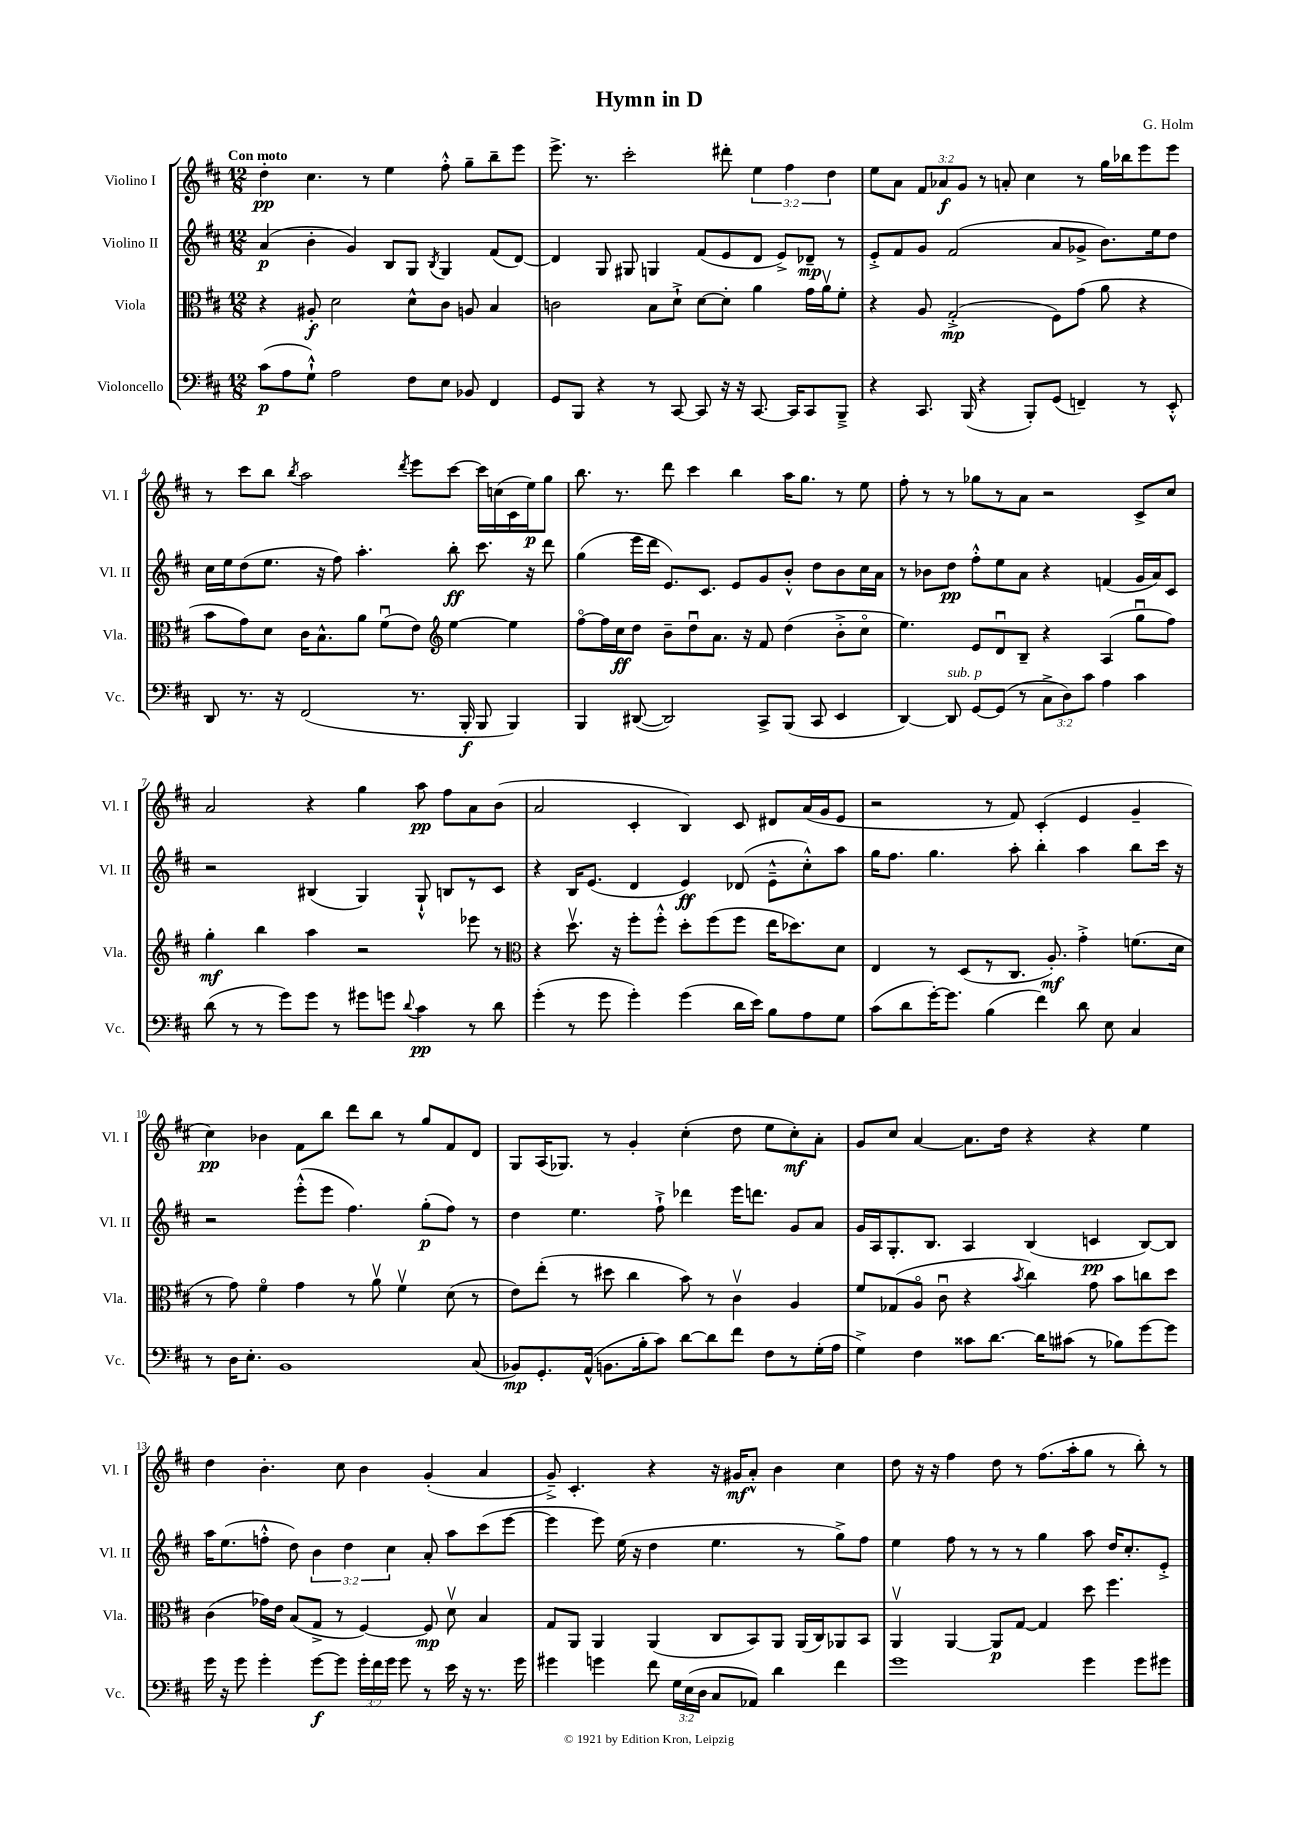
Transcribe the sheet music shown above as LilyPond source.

\header { title = "Hymn in D" composer = "G. Holm" }
<<
\new StaffGroup <<
\new Staff = "s0" \with { instrumentName = "Violino I" shortInstrumentName = "Vl. I" } {
    \clef treble \key d \major \numericTimeSignature \time 12/8 \override Staff.TupletNumber.text = #tuplet-number::calc-fraction-text \tempo "Con moto"
    \autoBeamOff d''4-.\pp cis''4. r8 e''4 fis''8-.-^ g''8[-- b''8-- e'''8] |
    e'''8.-> r8. cis'''2-. dis'''8-. \tuplet 3/2 { e''4 fis''4 d''4 } |
    e''8[ a'8] \tuplet 3/2 { fis'8[ aes'8\f g'8] } r8 a'8-. cis''4 r8 g''16[ bes''16 e'''8 e'''8] |
    r8 cis'''8[ b''8] \acciaccatura { b''8 } a''2 \acciaccatura { d'''8 } e'''8[ cis'''8]~ cis'''16[ c''16( cis'16 e''16\p) g''8] |
    b''8. r8. d'''8 cis'''4 b''4 a''16[ g''8.] r8 e''8 |
    fis''8-. r8 r8 ges''8[ r8 a'8] r2 cis'8[-> cis''8] |
    a'2 r4 g''4 a''8\pp fis''8[ a'8 b'8]( |
    a'2 cis'4-. b4) cis'8 dis'8[ a'16( g'16 e'8] |
    r2 r8 fis'8) cis'4-.( e'4 g'4-- |
    cis''4\pp) bes'4 fis'8[ b''8] d'''8[ b''8] r8 g''8[ fis'8 d'8] |
    g8[ a16( ges8.]) r8 g'4-. cis''4-.( d''8 e''8[ cis''8-.\mf) a'8]-. |
    g'8[ cis''8] a'4~ a'8.[ d''16] r4 r4 e''4 |
    d''4 b'4.-. cis''8 b'4 g'4-.( a'4 |
    g'8--->) cis'4.-. r4 r16 gis'16[\mf a'8]-.-^ b'4 cis''4 |
    d''8 r16 r16 fis''4 d''8 r8 fis''8.[( a''16-. g''8] r8 b''8-.) r8 \bar "|." |
}
\new Staff = "s1" \with { instrumentName = "Violino II" shortInstrumentName = "Vl. II" } {
    \clef treble \key d \major \numericTimeSignature \time 12/8 \override Staff.TupletNumber.text = #tuplet-number::calc-fraction-text
    \autoBeamOff a'4\p( b'4-. g'4) b8[ g8] \acciaccatura { b8 } g4 fis'8[( d'8]~) |
    d'4 g8 gis8 g4 fis'8[( e'8 d'8] e'8[->) des'8]--\mp r8 |
    e'8[-.-> fis'8 g'8] fis'2( a'8[ ges'8]-> b'8.[) e''16 d''8] |
    cis''16[ e''16 d''8( e''8.] r16 fis''8) a''4.-. b''8-.\ff cis'''8. r16 d'''8 |
    g''4( e'''16[ d'''16] e'8.[) cis'8.] e'8[ g'8 b'8]-.-^ d''8[ b'8 cis''16 a'16] |
    r8 bes'8[ d''8]\pp fis''8[-.-^ e''8 a'8] r4 f'4( g'16[ a'16) cis'8] |
    r2 bis4( g4) g8-!-^ b8[ r8 cis'8] |
    r4 b16[ e'8.]( d'4 e'4\ff) des'8( e'8[---^ cis''8-.-^) a''8] |
    g''16[ fis''8.] g''4. a''8-. b''4-. a''4 b''8[ cis'''16] r16 |
    r2 e'''8[-.-^( e'''8] fis''4.) g''8[-.\p( fis''8]) r8 |
    d''4 e''4. fis''8-!-> des'''4 e'''16[ d'''8.] g'8[ a'8] |
    g'16[ a16 g8.-. b8.] a4 b4( c'4\pp b8[~) b8] |
    a''16[ e''8.( f''8]-.-^ d''8) \tuplet 3/2 { b'4 d''4 cis''4 } a'8-. a''8[ cis'''8( e'''8]~ |
    e'''4 e'''8) e''16( r16 d''4 e''4. r8 g''8[->) fis''8] |
    e''4 fis''8 r8 r8 r8 g''4 a''8 d''16[ cis''8.-. e'8]-.-> \bar "|." |
}
\new Staff = "s2" \with { instrumentName = "Viola" shortInstrumentName = "Vla." } {
    \clef alto \key d \major \numericTimeSignature \time 12/8
    \autoBeamOff r4 ais8-.\f d'2 d'8[-^ cis'8] a8 b4 |
    c'2 b8[ d'8]-!-> d'8[~ d'8]-. a'4 g'16[ a'16\upbow fis'8]-. |
    r4 a8 g2-.->\mp( fis8[) g'8]( a'8 r4 |
    b'8[ g'8) d'8] cis'16[ b8.-^ a'8] fis'8[\downbow( e'8]) \clef treble e''4~ e''4 |
    fis''8[~\flageolet fis''16 cis''16\ff d''8] b'8[-- d''8\downbow a'8.] r16 fis'8 d''4( b'8[-.-> cis''8]\flageolet |
    e''4.) e'8[ d'8\downbow b8]-- r4 a4( g''8[\downbow fis''8]) |
    g''4-.\mf b''4 a''4 r2 ees'''8 r8 |
    \clef alto r4 d''8.\upbow r16 fis''8[-. fis''8]-.-^ d''8[-. fis''8( fis''8] e''16[ des''8.) d'8] |
    e4 r8 d8[( r8 cis8.] a8.-.\mf) g'4-.-> f'8.[( d'16] |
    r8 g'8) fis'4\flageolet g'4 r8 a'8\upbow fis'4\upbow d'8( r8 |
    e'8[) e''8]-.( r8 dis''8 cis''4 b'8) r8 cis'4\upbow a4 |
    fis'8[ ges8( a8]\flageolet cis'8\downbow r4 \acciaccatura { b'8 } cis''4) g'8 b'8[ c''8 d''8] |
    cis'4( ges'16[) e'16] b8[( g8]-> r8 fis4~) fis8\mp d'8\upbow b4 |
    g8[ a,8] a,4 a,4( cis8[ b,8) a,8] a,16[( cis16) aes,8 b,8] |
    a,4\upbow a,4~ a,8[\p g8]~ g4 d''8 fis''4. \bar "|." |
}
\new Staff = "s3" \with { instrumentName = "Violoncello" shortInstrumentName = "Vc." } {
    \clef bass \key d \major \numericTimeSignature \time 12/8 \override Staff.TupletNumber.text = #tuplet-number::calc-fraction-text
    \autoBeamOff cis'8[\p( a8 g8]-!-^) a2 fis8[ e8] bes,8 fis,4 |
    g,8[ b,,8] r4 r8 cis,8~ cis,8 r16 r16 cis,8.~ cis,16[ cis,8 b,,8]---> |
    r4 cis,8. b,,16( r4 b,,8[-.) g,8]( f,4--) r8 e,8-.-^ |
    d,8 r8. r16 fis,2( r8. b,,16-.\f b,,8 b,,4) |
    b,,4 dis,8~( dis,2) cis,8[-> b,,8]( cis,8 e,4 |
    d,4~) d,8^\markup { \italic "sub. p" } g,8[~ g,8]( r8 \tuplet 3/2 { cis8[-> d8) cis'8] } a4 cis'4 |
    d'8( r8 r8 g'8[) g'8] r8 gis'8[ g'8] \appoggiatura { d'8 } cis'4\pp r8 d'8 |
    g'4-.( r8 g'8 g'4-.) g'4( d'16[ e'16]) b8[ a8 g8] |
    cis'8[( d'8 g'16~-.) g'8.] b4( fis'4) d'8 e8 cis4 |
    r8 d16[ e8.]-. b,1 cis8( |
    bes,8[\mp) g,8.-. a,16]-^( b,8.[ b16-. cis'8]) d'8[~ d'8 fis'8] fis8[ r8 g16-.( a16] |
    g4->) fis4 cisis'8[ d'8.]~ d'16[ cis'8]( r8 bes8[) g'8~ g'8] |
    g'16 r16 g'8 g'4-. g'8[~\f g'8] \tuplet 3/2 { g'16[-. fis'16 g'16] } g'8 r8 e'16 r16 r8. g'16 |
    gis'4 g'4 fis'8 \tuplet 3/2 { g16[ e16( d16] } cis8[ aes,8]) d'4 fis'4 |
    g'1 g'4 g'8[ gis'8] \bar "|." |
}
>>
>>
